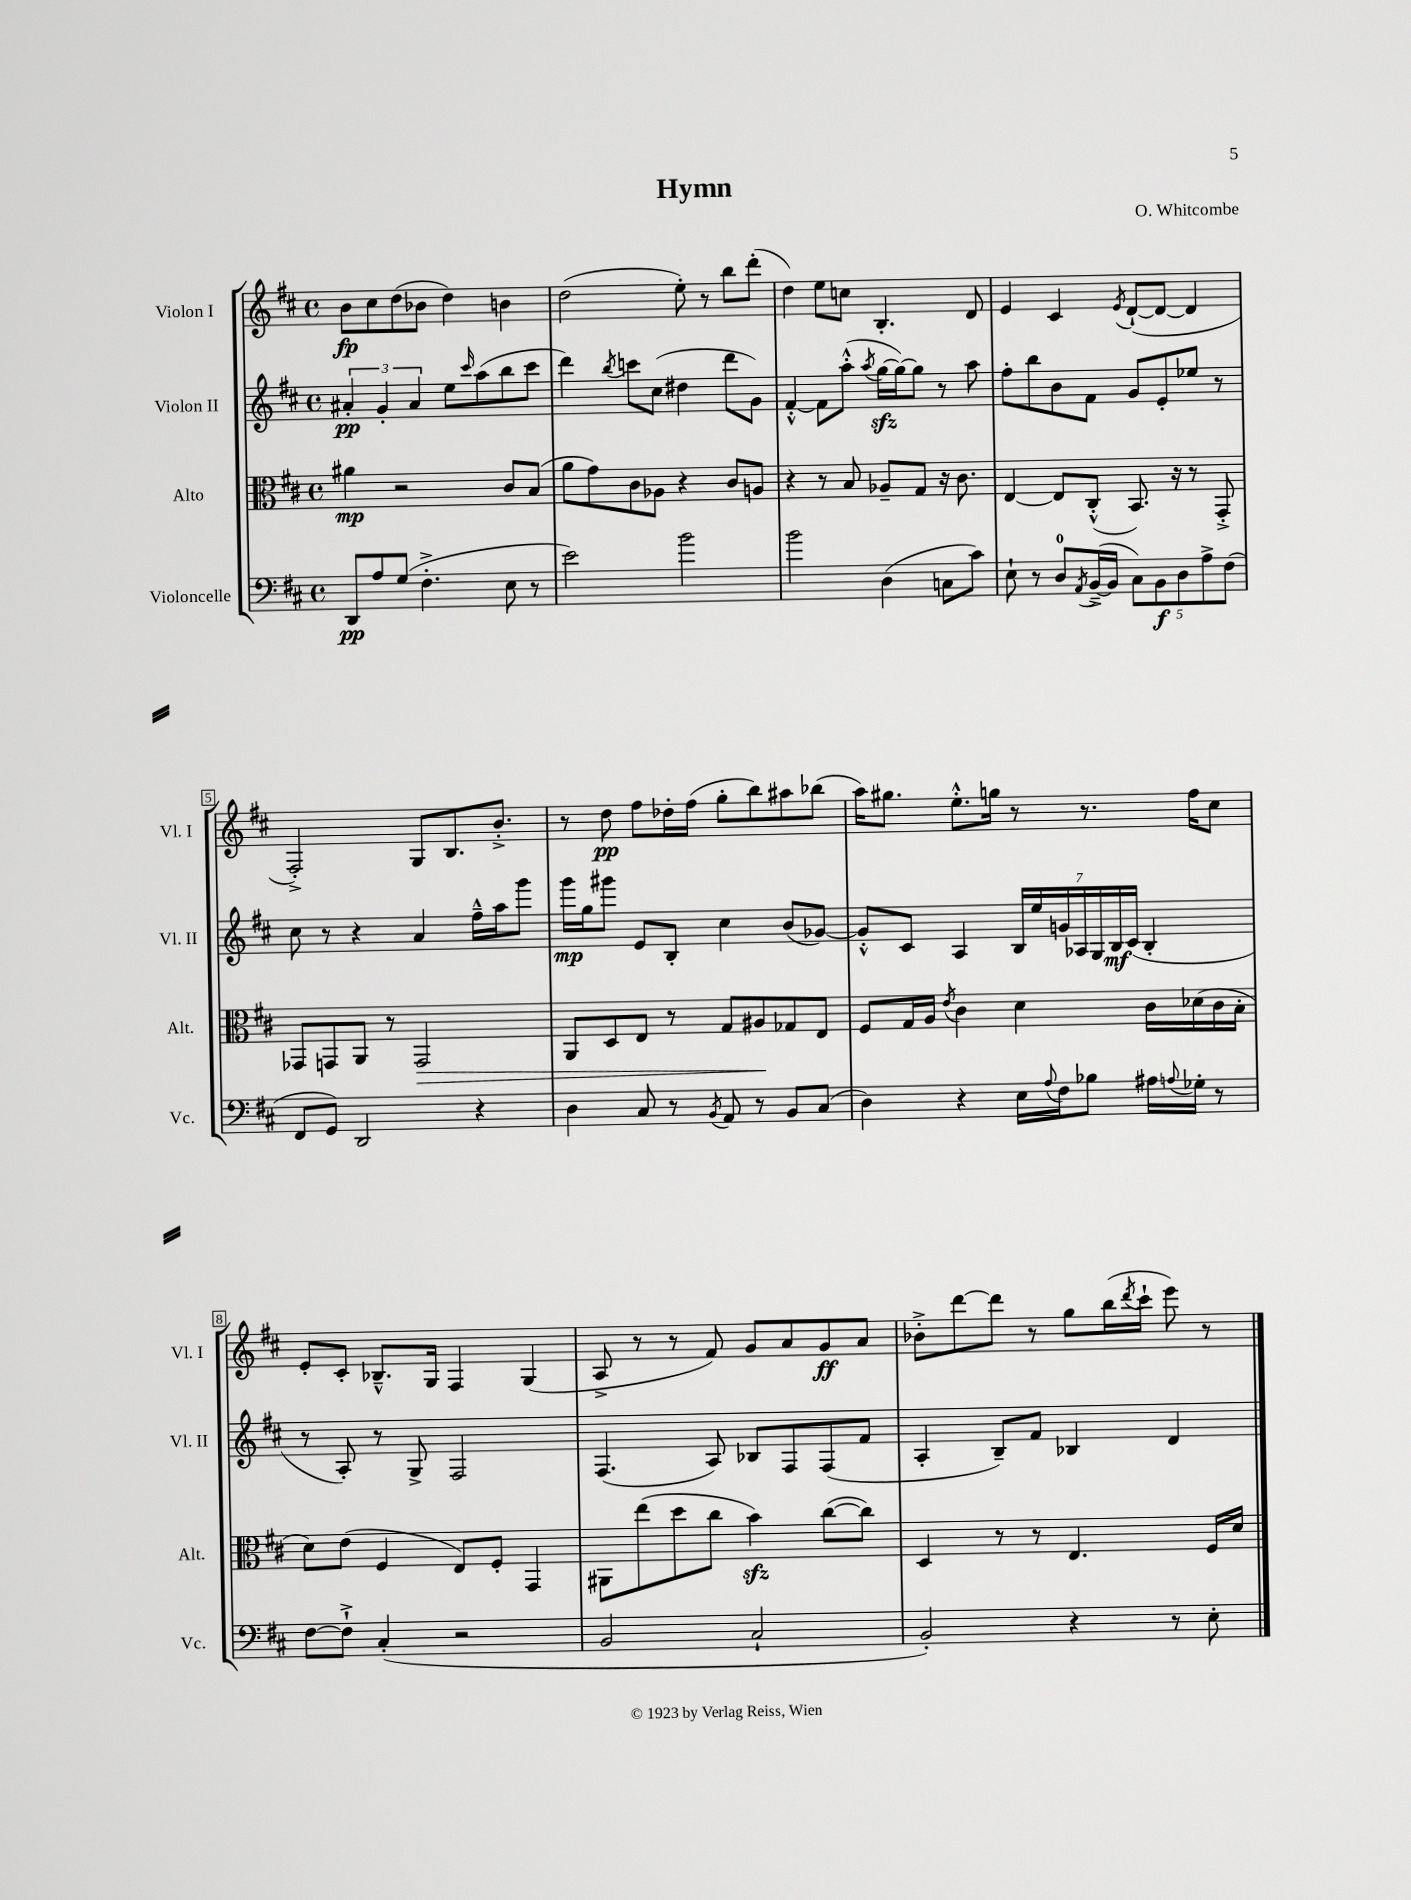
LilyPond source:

\header { title = "Hymn" composer = "O. Whitcombe" }
<<
\new StaffGroup <<
\new Staff = "s0" \with { instrumentName = "Violon I" shortInstrumentName = "Vl. I" } {
    \clef treble \key d \major \defaultTimeSignature \time 4/4
    b'8\fp cis''8 d''8( bes'8 d''4) b'4 |
    d''2( e''8-.) r8 b''8 d'''8-.( |
    d''4) e''8 c''8 b4.-. d'8 |
    e'4 cis'4 \acciaccatura { e'8 } d'8~-!( d'8~ d'4 |
    fis2-.->) g8 b8. b'8.-.-> |
    r8 d''8\pp fis''8 des''16-. fis''16( g''8-. b''8) ais''8 bes''8( |
    a''16) gis''8. e''8.-.-^ g''16 r8 r8. fis''16 cis''8 |
    e'8-. cis'8-. bes8.---^ g16 fis4 g4( |
    a8-> r8 r8 fis'8) g'8 a'8 g'8\ff a'8 |
    bes'8-.-> d'''8~ d'''8 r8 g''8 b''16( \acciaccatura { d'''8 } cis'''16-! e'''8) r8 \bar "|." |
}
\new Staff = "s1" \with { instrumentName = "Violon II" shortInstrumentName = "Vl. II" } {
    \clef treble \key d \major \defaultTimeSignature \time 4/4
    \tuplet 3/2 { ais'4-.\pp g'4-. ais'4 } e''8 \grace { cis'''16 } a''8( b''8 cis'''8 |
    d'''4) \acciaccatura { b''8 } c'''8 cis''8( dis''4 d'''8 g'8) |
    fis'4~-.-^ fis'8 a''8-.-^( \acciaccatura { a''8 } g''16~\sfz g''16~) g''8 r8 a''8 |
    fis''8-. b''8 b'8 fis'8 g'8 e'8-. ees''8 r8 |
    cis''8 r8 r4 a'4 fis''16---^ a''16 g'''8 |
    g'''16\mp g''16 gis'''8 e'8 b8-. cis''4 b'8( ges'8~) |
    ges'8-.-^ cis'8 a4 \tuplet 7/4 { b16 e''16 g'16 aes16 g16 b16\mf cis'16( } b4-. |
    r8 a8-.) r8 g8-> fis2 |
    fis4.( a8) bes8 fis8 fis8( fis'8 |
    a4-. b8--) fis'8 bes4 d'4 \bar "|." |
}
\new Staff = "s2" \with { instrumentName = "Alto" shortInstrumentName = "Alt." } {
    \clef alto \key d \major \defaultTimeSignature \time 4/4
    ais'4\mp r2 cis'8 b8( |
    a'8 g'8) cis'8 aes8 r4 cis'8 a8 |
    r4 r8 b8 aes8-- g8 r16 cis'8. |
    e4~ e8 cis8-.-^( b,8.) r16 r8 g,8-.-> |
    ges,8 g,8 a,8 r8 g,2\> |
    a,8 d8 e8 r8 g8 ais8\! ges8 e8 |
    fis8 g16 a16 \acciaccatura { e'8 } cis'4 d'4 cis'16 des'16( cis'16 b16-. |
    d'8) e'8( fis4 e8) fis8-. g,4 |
    ais,8 e''8( d''8 cis''8 b'4\sfz) cis''8~( cis''8) |
    d4 r8 r8 e4. fis16 d'16 \bar "|." |
}
\new Staff = "s3" \with { instrumentName = "Violoncelle" shortInstrumentName = "Vc." } {
    \clef bass \key d \major \defaultTimeSignature \time 4/4
    d,8\pp a8 g8( fis4.-.-> e8 r8 |
    e'2) b'2 |
    b'2 d4( c8 cis'8) |
    e8-! r8 d8-0 \acciaccatura { a,8 } b,16~--->( b,16 \tuplet 5/4 { cis8) b,8\f d8 a8-> fis8( } |
    fis,8 g,8) d,2 r4 |
    d4 cis8 r8 \acciaccatura { b,8 } a,8 r8 b,8 cis8( |
    d4) r4 e16 \appoggiatura { a8 } fis16 bes8 ais16 \appoggiatura { a8 } ges16-. r8 |
    fis8~ fis8-!-> cis4-.( r2 |
    b,2 cis2-! |
    b,2-.) r4 r8 e8-. \bar "|." |
}
>>
>>
\layout { \context { \Score \override BarNumber.stencil = #(make-stencil-boxer 0.1 0.3 ly:text-interface::print) } }
